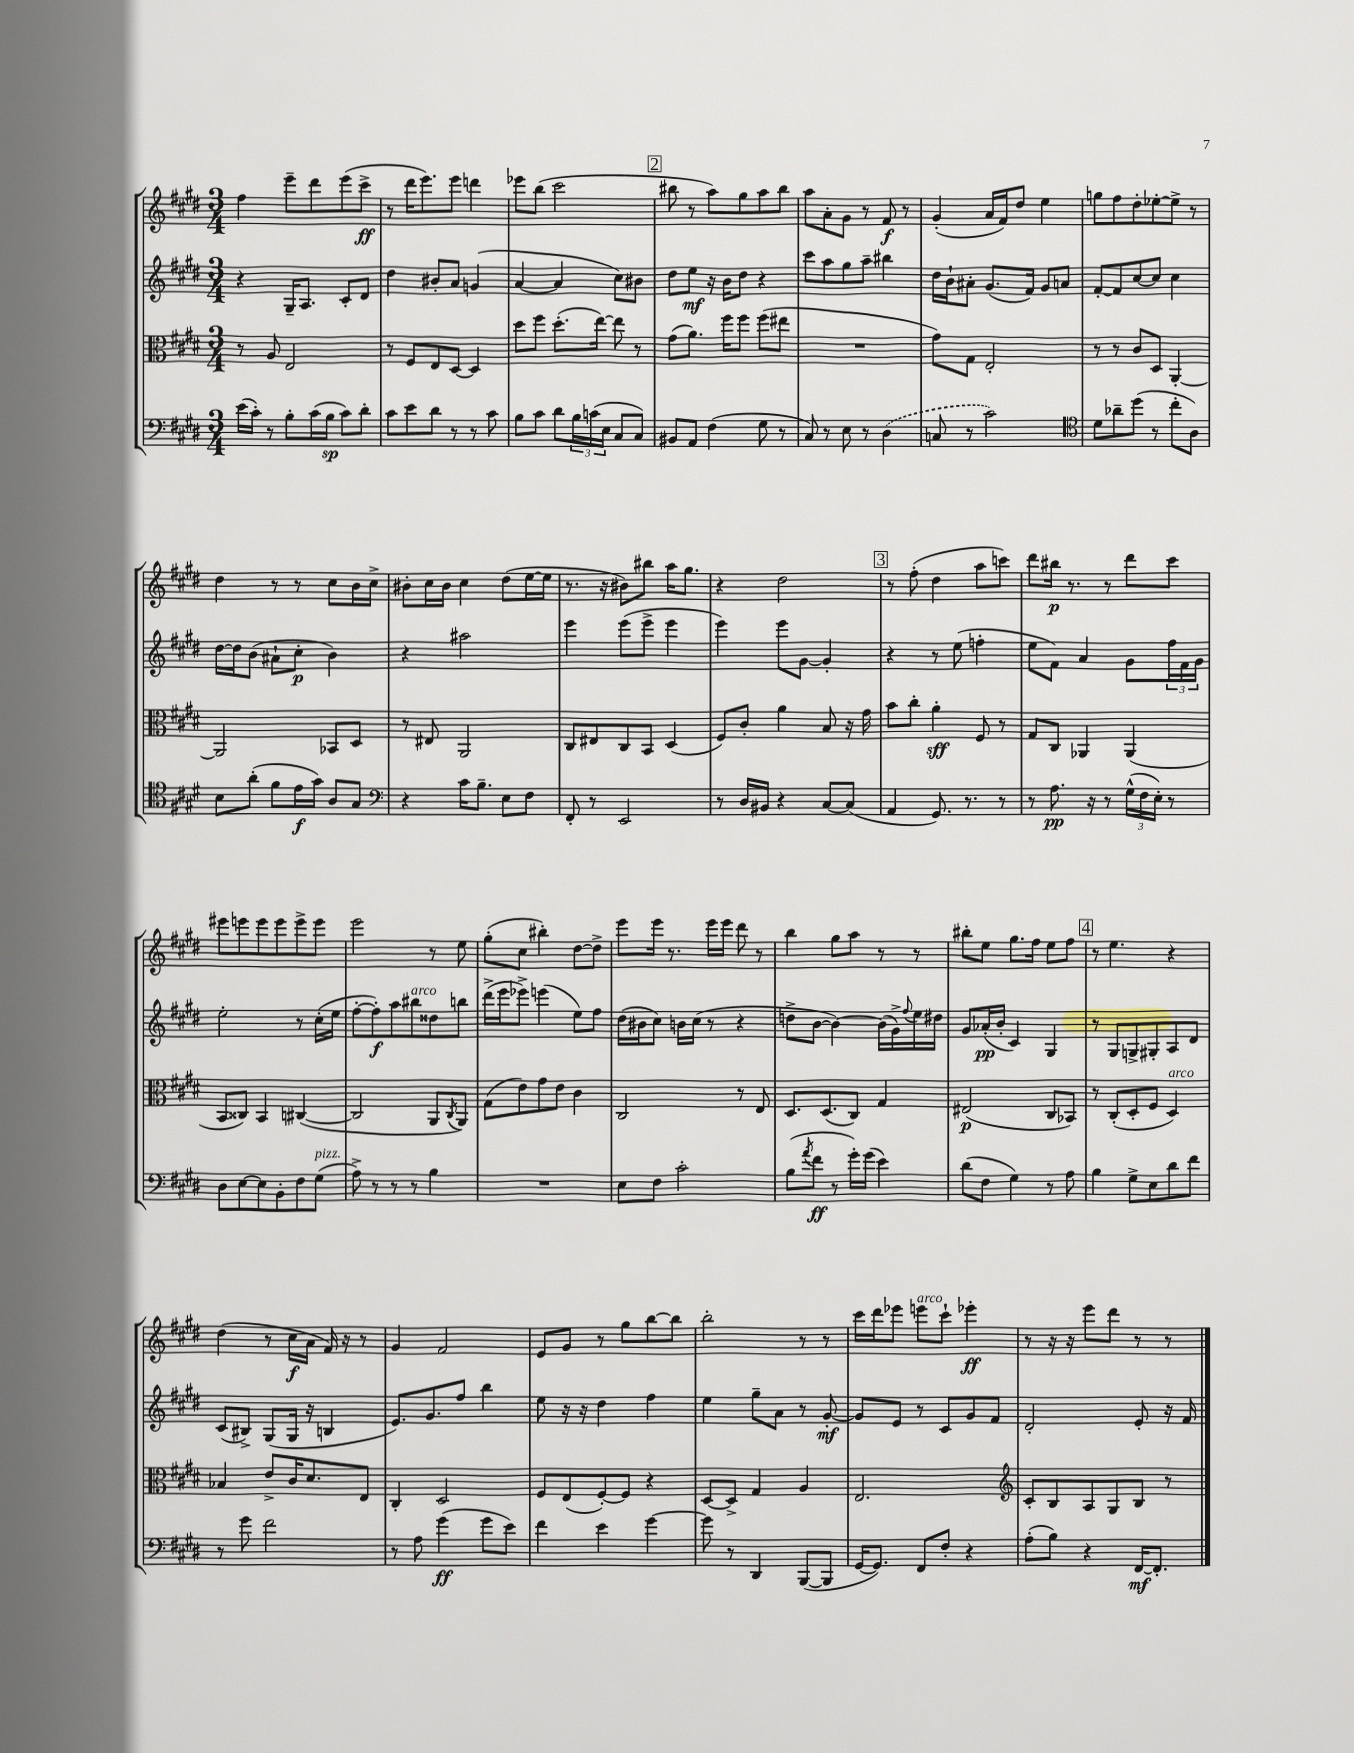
<<
\new StaffGroup <<
\new Staff = "s0" {
    \clef treble \key e \major \numericTimeSignature \time 3/4
    fis''4 e'''8-- dis'''8 e'''8( cis'''8->\ff |
    r8 dis'''16 e'''8.) e'''8 d'''4 |
    ees'''8 b''8( cis'''2 |
    \mark \markup { \box "2" } bis''8 r8 a''8) gis''8 a''8 bis''8 |
    a''8 a'8-. gis'8 r8 fis'8\f r8 |
    gis'4-.( a'16 fis'16) dis''8 e''4 |
    g''8 fis''8 dis''8-. ees''8~-. ees''8-> r8 |
    dis''4 r8 r8 cis''8 b'16 cis''16-> |
    bis'8-. cis''16 bis'16 cis''4 dis''8( e''16~ e''16 |
    r8. r16 bis'8) bis''8 a''16 gis''8. |
    r4 dis''2 |
    \mark \markup { \box "3" } r8 fis''8-.( dis''4 a''8 c'''8) |
    dis'''8 bis''16\p r8. r8 dis'''8 cis'''8 |
    eis'''8 e'''8 e'''8 e'''8 e'''8-> e'''8 |
    e'''2 r8 e''8 |
    gis''8-.( cis''8 bis''4-.) dis''8~ dis''8-> |
    e'''8 e'''16 r8. e'''16 e'''16 dis'''8 r8 |
    b''4 gis''8 a''8 r8 r8 |
    bis''8-. e''8 gis''8. fis''16 e''8 fis''8 |
    \mark \markup { \box "4" } r8 e''4. r4 |
    dis''4( r8 cis''16\f a'16 fis'16) r16 r8 |
    gis'4 fis'2 |
    e'8 gis'8 r8 gis''8 b''8~ b''8 |
    b''2-. r8 r8 |
    cis'''16 dis'''16 ees'''8 e'''8^\markup { \italic "arco" } cis'''8-! ees'''4-.\ff |
    r8 r16 r16 e'''8 dis'''8 r8 r8 \bar "|." |
}
\new Staff = "s1" {
    \clef treble \key e \major \numericTimeSignature \time 3/4
    r4 gis16-- a8. cis'8-. dis'8 |
    dis''4 bis'8-. a'8 g'4( |
    a'4~ a'4 cis''8) bis'8 |
    \mark \markup { \box "2" } dis''8 e''8\mf r16 b'16 dis''8 r4 |
    cis'''8 a''8 gis''8 a''8-- bis''4 |
    dis''16 b'16-! ais'8-. gis'8.( fis'16) gis'8 a'8 |
    fis'8~-. fis'8 cis''8~ cis''8 cis''4 |
    dis''16~ dis''16 b'8( ais'8-! cis''8-.\p b'4) |
    r4 ais''2 |
    e'''4 e'''8( e'''8-> e'''4 |
    e'''4) e'''8 gis'8~ gis'4-. |
    \mark \markup { \box "3" } r4 r8 e''8( f''4-. |
    e''8 fis'8) a'4 gis'8 \tuplet 3/2 { fis''16 fis'16 gis'16 } |
    e''2-. r8 cis''16-.( e''16 |
    fis''8~-. fis''8-.\f) a''8 bis''8^\markup { \italic "arco" } disis''8 b''8 |
    dis'''16->( e'''16 ees'''8->) e'''4( e''8) fis''8 |
    dis''16( bis'16 cis''8) b'16 cis''16( r8 r4 |
    d''8-> b'8~ b'4~) b'16( gis'16->) \appoggiatura { fis''8 } e''16 dis''16 |
    gis'8 aes'16-.\pp( b'16-. cis'4) gis4 |
    \mark \markup { \box "4" } r8 gis8 g8-> gis8-. a8 dis'8 |
    cis'8( bis8->) gis8( gis16 r16 b4 |
    e'8.) gis'8. fis''8 b''4 |
    e''8 r16 r16 dis''4 fis''4 |
    e''4 gis''8-- a'8 r8 gis'8~-.\mf |
    gis'8 e'8 r8 cis'8 gis'8 fis'8 |
    dis'2-. e'8-. r16 fis'16 \bar "|." |
}
\new Staff = "s2" {
    \clef alto \key e \major \numericTimeSignature \time 3/4
    r8 a8 e2 |
    r8 fis8 e8 dis8~ dis4 |
    dis''8 fis''8 dis''8.-.( e''16~) e''8 r8 |
    \mark \markup { \box "2" } gis'8( a'8.) fis''16 fis''8 fis''8( eis''8 |
    R2. |
    gis'8) gis8 e2-. |
    r8 r8 cis'8 dis8 a,4~-. |
    a,2 bes,8 dis8 |
    r8 eis8 a,2 |
    cis8 eis8 cis8 b,8 dis4( |
    fis8) cis'8-. a'4 b8 r16 gis'16 |
    \mark \markup { \box "3" } b'8 cis''8-. a'4-.\sff fis8 r8 |
    gis8 cis8 aes,4 aes,4( |
    b,8 cisis8) b,4 cis4~( |
    cis2 a,8 \acciaccatura { cis8 } a,8) |
    gis8( e'8) gis'8 e'8 cis'4 |
    cis2 r8 e8 |
    dis8. dis8.( cis8) gis4 |
    eis2\p( cis8 bes,8) |
    \mark \markup { \box "4" } r8 cis8-.( dis8-. fis8 dis4^\markup { \italic "arco" }) |
    bes4 e'8-> cis'16 dis'8. e8 |
    cis4-. dis2 |
    fis8 e8( fis8~-.) fis8 r4 |
    dis8~ dis8-> gis4 a4 |
    e2. |
    \clef treble cis'8-. b8 a8 gis8 b8 r8 \bar "|." |
}
\new Staff = "s3" {
    \clef bass \key e \major \numericTimeSignature \time 3/4
    e'16( cis'16-.) r8 b8-. cis'16( b16\sp cis'8) dis'8-. |
    cis'8 e'8 dis'8 r8 r8 cis'8 |
    b8 cis'8 dis'8 \tuplet 3/2 { b16 c'16( e16 } cis8 cis8) |
    \mark \markup { \box "2" } bis,8 a,8 fis4( gis8 r8 |
    cis8) r8 e8 r8 \once \slurDashed dis4( |
    c8 r8 cis'2) |
    \clef tenor dis'8 aes'8-- dis''8( r8 cis''8-. a8) |
    b8 a'8-.( fis'8 e'16\f gis'16) a8 gis8 |
    \clef bass r4 cis'16 b8.-- e8 fis8 |
    fis,8-. r8 e,2 |
    r8 dis16 bis,16 r4 cis8~ cis8( |
    \mark \markup { \box "3" } a,4 gis,8.) r8. r8 |
    r8 a8.\pp r16 r8 \tuplet 3/2 { gis16-^( fis16 e16-.) } r8 |
    dis8 e8~ e8 b,8-. fis8 gis8^\markup { \italic "pizz." }( |
    a8->) r8 r8 r8 b4 |
    R2. |
    e8 fis8 cis'2-. |
    b8( \acciaccatura { a'8 } fis'8\ff r8 gis'16-.) gis'16( e'4) |
    dis'8( fis8 gis4) r8 a8 |
    \mark \markup { \box "4" } b4 gis8-> e8 dis'8 fis'8 |
    r8 gis'8 fis'2 |
    r8 a8 gis'4\ff( gis'8 e'8) |
    fis'4 e'4 gis'4~ |
    gis'8 r8 dis,4 b,,8~( b,,8 |
    gis,16~ gis,8.) fis,8 fis8-. r4 |
    a8-.( b8) r4 fis,16~\mf fis,8.-. \bar "|." |
}
>>
>>
\layout { \context { \Score \remove "Bar_number_engraver" } }
